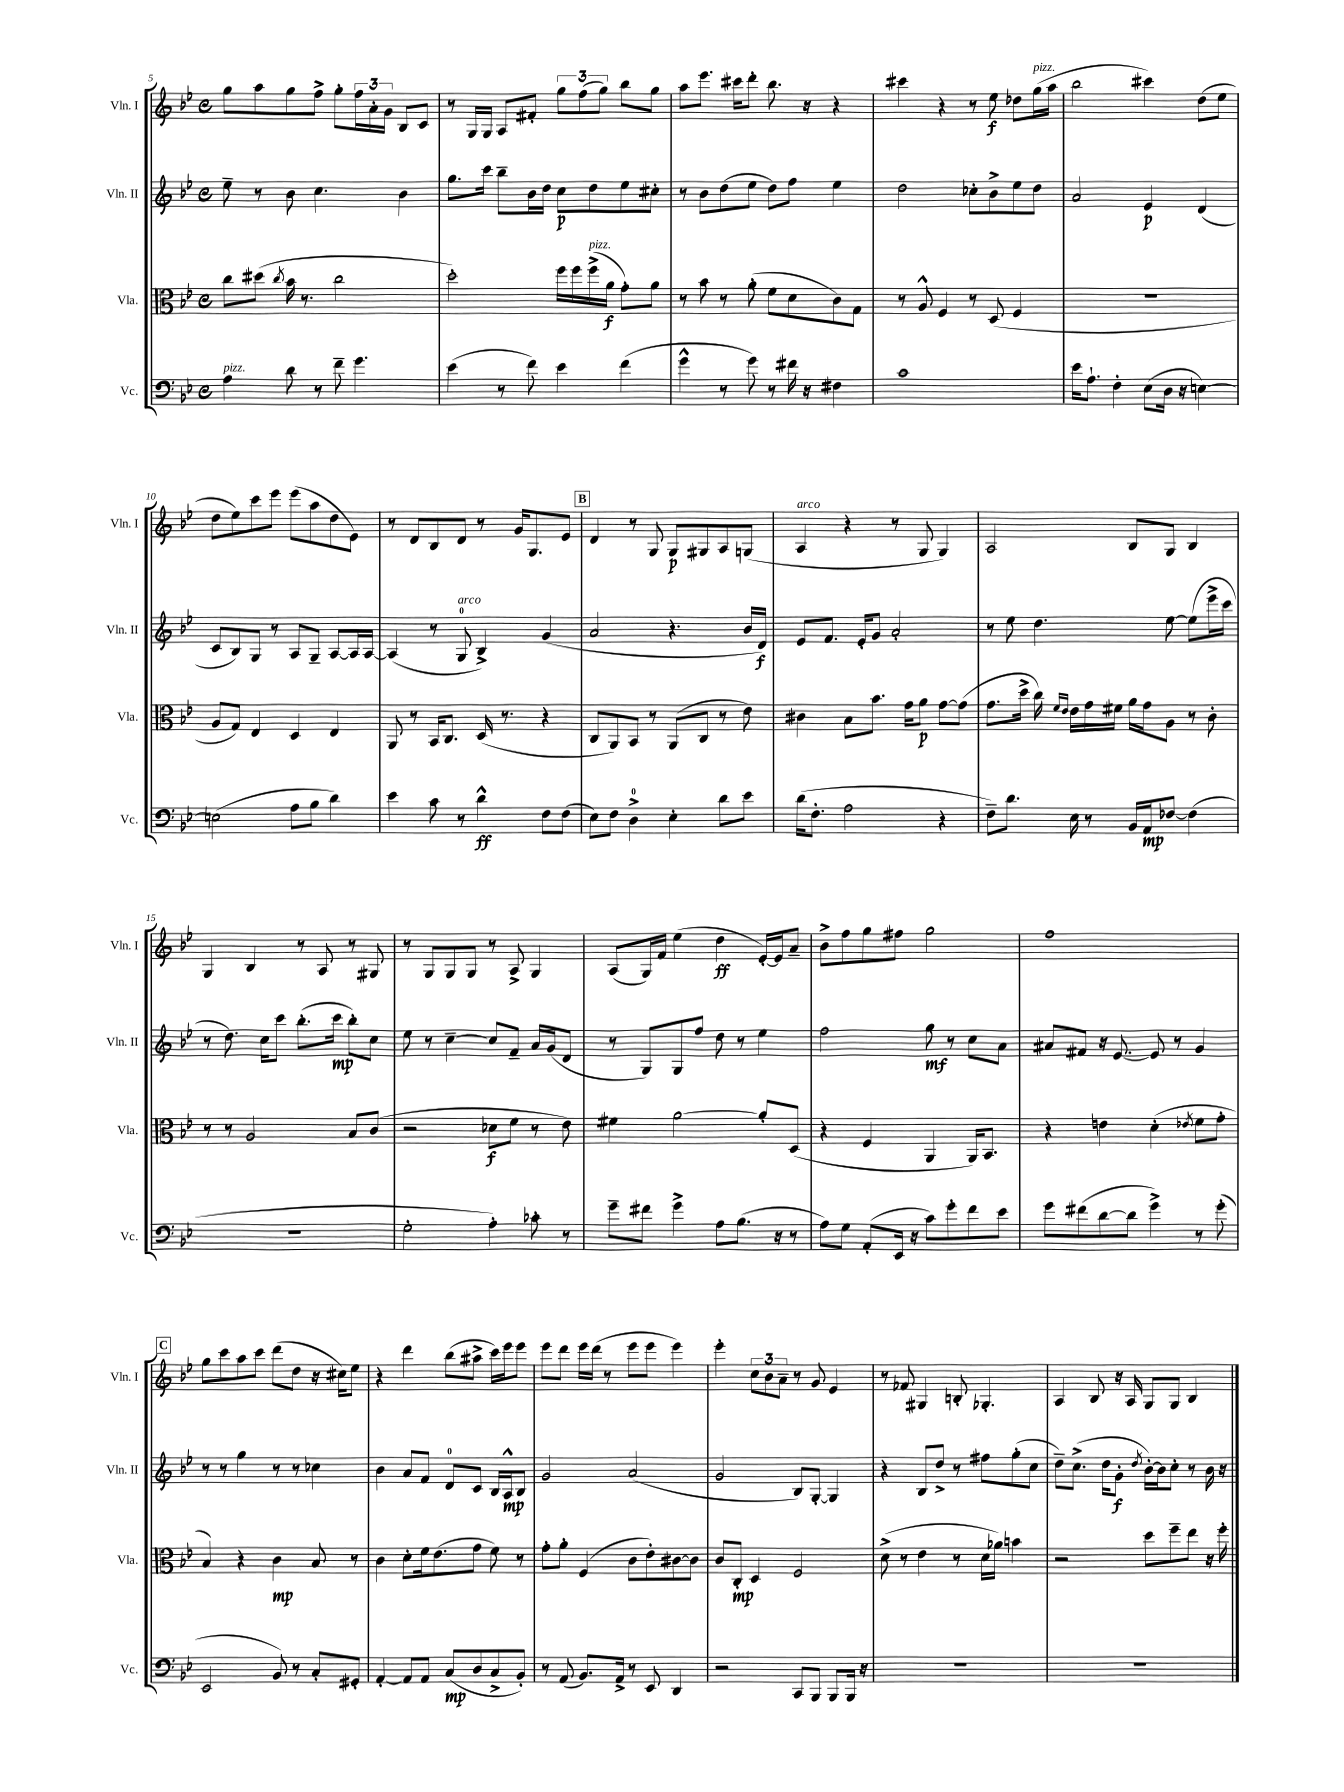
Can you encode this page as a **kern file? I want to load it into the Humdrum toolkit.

**kern	**dynam	**kern	**dynam	**kern	**dynam	**kern	**dynam
*part4	*part4	*part3	*part3	*part2	*part2	*part1	*part1
*staff4	*staff4	*staff3	*staff3	*staff2	*staff2	*staff1	*staff1
*I"Vc.	*	*I"Vla.	*	*I"Vln. II	*	*I"Vln. I	*
*I'Vc.	*	*I'Vla.	*	*I'Vln. II	*	*I'Vln. I	*
*clefF4	*	*clefC3	*	*clefG2	*	*clefG2	*
*k[b-e-]	*	*k[b-e-]	*	*k[b-e-]	*	*k[b-e-]	*
*M4/4	*	*M4/4	*	*M4/4	*	*M4/4	*
*met(c)	*	*met(c)	*	*met(c)	*	*met(c)	*
=5	=5	=5	=5	=5	=5	=5	=5
!LO:TX:a:i:t=pizz.	!	!	!	!	!	!	!
4A\	.	8cc\L	.	8ee-~\	.	8gg\L	.
.	.	(8dd#X\J	.	8r	.	8aa\	.
.	.	8qcc/	.	.	.	.	.
8d\	.	16b-\	.	8b-\	.	8gg\	.
.	.	8.r	.	.	.	.	.
8r	.	.	.	4.cc\	.	8ff^\J	.
8f~\	.	2cc\	.	.	.	8gg'\L	.
4.g\	.	.	.	.	.	24ff\L	.
.	.	.	.	.	.	24a'\	.
.	.	.	.	.	.	24g\JJ	.
.	.	.	.	4b-\	.	8B-/L	.
.	.	.	.	.	.	8c/J	.
=6	=6	=6	=6	=6	=6	=6	=6
(4e-\	.	2dd'\)	.	8.gg\L	.	8r	.
.	.	.	.	.	.	16G/LL	.
.	.	.	.	16ccc\Jk	.	16G/JJ	.
8r	.	.	.	8bb-~\L	.	8A/L	.
8f\)	.	.	.	16b-\L	.	8f#X'/J	.
.	.	.	.	16dd\JJ	.	.	.
4e-\	.	16ff\LL	.	8cc\L	p	12gg\L	.
.	.	16ff\	.	.	.	.	.
.	.	.	.	.	.	(12ff\	.
!	!	!LO:TX:a:i:t=pizz.	!	!	!	!	!
.	.	(16ff^\	.	8dd\	.	.	.
.	.	.	.	.	.	12gg\J)	.
.	.	16a\JJ	f	.	.	.	.
(4f\	.	8g'\L)	.	8ee-\	.	8bb-\L	.
.	.	8a\J	.	8cc#X'\J	.	8gg\J	.
=7	=7	=7	=7	=7	=7	=7	=7
4g^^\	.	8r	.	8r	.	8aa\L	.
.	.	8b-\	.	8b-\L	.	8.eee-\J	.
8r	.	8r	.	(8dd\	.	.	.
.	.	.	.	.	.	16ccc#X\KL	.
8g\)	.	(8a'\	.	8ee-\J	.	8ddd'\J	.
8r	.	8f\L	.	8dd\L)	.	8.bb-\	.
16f#X\	.	8d\	.	8ff\J	.	.	.
16r	.	.	.	.	.	16r	.
4F#X\	.	8c\)	.	4ee-\	.	4r	.
.	.	8G\J	.	.	.	.	.
=8	=8	=8	=8	=8	=8	=8	=8
1c	.	8r	.	2dd\	.	4ccc#X\	.
.	.	8A^^/	.	.	.	.	.
.	.	4F/	.	.	.	4r	.
.	.	8r	.	8cc-X'\L	.	8r	.
.	.	(8D/	.	8b-^\	.	8ee-\	f
.	.	4F/	.	8ee-\	.	8dd-X\L	.
!	!	!	!	!	!	!LO:TX:a:i:t=pizz.	!
.	.	.	.	8dd\J	.	(16gg\L	.
.	.	.	.	.	.	16aa\JJ	.
=9	=9	=9	=9	=9	=9	=9	=9
16e-\KL	.	1r	.	2a/	.	2bb-\	.
8.A`\J	.	.	.	.	.	.	.
4F'\	.	.	.	.	.	.	.
(8E-\L	.	.	.	4e-/	p	4ccc#X\)	.
16D\Jk	.	.	.	.	.	.	.
16r	.	.	.	.	.	.	.
[4En\)	.	.	.	(4d/	.	(8dd\L	.
.	.	.	.	.	.	8ee-\J	.
!!LO:LB:g=z
=10	=10	=10	=10	=10	=10	=10	=10
(2En\]	.	8A/L	.	8c/L	.	8dd\L	.
.	.	8G/J)	.	8B-/)	.	8ee-\)	.
.	.	4E-/	.	8G/J	.	8ccc\	.
.	.	.	.	8r	.	8eee-\J	.
8A\L	.	4D/	.	8A/L	.	(8eee-\L	.
8B-\J	.	.	.	8G~/J	.	8aa\	.
4d\)	.	4E-/	.	[8A/L	.	8dd\	.
.	.	.	.	16A/L]	.	8e-\J)	.
.	.	.	.	[16A/JJ	.	.	.
=11	=11	=11	=11	=11	=11	=11	=11
4e-\	.	8AA/	.	(4A/]	.	8r	.
.	.	8r	.	.	.	8d/L	.
8c\	.	16BB-/KL	.	8r	.	8B-/	.
.	.	8.C/J	.	.	.	.	.
!	!	!	!	!LO:TX:a:i:t=arco	!	!	!
8r	.	.	.	8G/	.	8d/J	.
4d^^\	ff	(16D/	.	4B-^/)	.	8r	.
.	.	8.r	.	.	.	.	.
.	.	.	.	.	.	16g/KL	.
.	.	.	.	.	.	8.G/	.
8F\L	.	4r	.	(4g/	.	.	.
(8F\J	.	.	.	.	.	8e-/J	.
!!LO:REH:place=s1:t=B
=12	=12	=12	=12	=12	=12	=12	=12
8E-\L)	.	8C/L	.	2a/	.	4d/	.
8F\J	.	8AA/)	.	.	.	.	.
4D^\	.	8BB-/J	.	.	.	8r	.
.	.	8r	.	.	.	8G/	.
4E-'\	.	(8AA/L	.	4.r	.	8G/L	p
.	.	8C/J	.	.	.	8G#X/	.
8d\L	.	8r	.	.	.	8A/	.
8e-\J	.	8e-\)	.	16b-/LL	.	(8Gn/J	.
.	.	.	.	16d/JJ)	f	.	.
=13	=13	=13	=13	=13	=13	=13	=13
!	!	!	!	!	!	!LO:TX:a:i:t=arco	!
(16d\KL	.	4c#X\	.	8e-/L	.	4A/	.
8.F'\J	.	.	.	.	.	.	.
.	.	.	.	8.f/J	.	.	.
2A\	.	8B-\L	.	.	.	4r	.
.	.	.	.	16e-'/KL	.	.	.
.	.	8.b-\J	.	8g/J	.	.	.
.	.	.	.	2a'/	.	8r	.
.	.	16g\KL	.	.	.	.	.
.	.	8a\J	p	.	.	8G/	.
4r	.	[8g\L	.	.	.	4G/)	.
.	.	(8g\J]	.	.	.	.	.
=14	=14	=14	=14	=14	=14	=14	=14
8F~\L)	.	8.g\L	.	8r	.	2A/	.
8.d\J	.	.	.	8ee-\	.	.	.
.	.	16dd^\Jk	.	.	.	.	.
.	.	16cc\)	.	4.dd\	.	.	.
.	.	16qqf/LL	.	.	.	.	.
.	.	16qqe-/JJ	.	.	.	.	.
16E-\	.	16e-\LL	.	.	.	.	.
8r	.	16g\	.	.	.	.	.
.	.	16f#X\JJ	.	.	.	.	.
16BB-/LL	.	16a\LL	.	.	.	8B-/L	.
16AA/J	mp	16g\J	.	.	.	.	.
[8F-X/J	.	8A\J	.	[8ee-\	.	8G/J	.
(4F-\]	.	8r	.	(8ee-\L]	.	4B-/	.
.	.	8c'\	.	16eee-^\L	.	.	.
.	.	.	.	16ccc\JJ	.	.	.
!!LO:LB:g=z
=15	=15	=15	=15	=15	=15	=15	=15
1r	.	8r	.	8r	.	4G/	.
.	.	8r	.	8.dd\)	.	.	.
.	.	2A/	.	.	.	4B-/	.
.	.	.	.	16cc\KL	.	.	.
.	.	.	.	8ccc\J	.	.	.
.	.	.	.	(8.bb-'\L	.	8r	.
.	.	.	.	.	.	8A/	.
.	.	.	.	16ccc\Jk	mp	.	.
.	.	8B-/L	.	8bb-'\L)	.	8r	.
.	.	(8c/J	.	8cc\J	.	8G#X/	.
=16	=16	=16	=16	=16	=16	=16	=16
2G'\	.	2r	.	8ee-\	.	8r	.
.	.	.	.	8r	.	8G/L	.
.	.	.	.	[4cc~\	.	8G/	.
.	.	.	.	.	.	8G/J	.
4A'\)	.	8d-X\L	f	8cc/L]	.	8r	.
.	.	8f\J	.	8f~/J	.	8A^/	.
8c-X'\	.	8r	.	16a/LL	.	4G/	.
.	.	.	.	(16g/J	.	.	.
8r	.	8e-\)	.	8d/J	.	.	.
=17	=17	=17	=17	=17	=17	=17	=17
8g~\L	.	4f#X\	.	8r	.	(8A/L	.
8f#X\J	.	.	.	8G/L)	.	16G/L)	.
.	.	.	.	.	.	16f/JJ	.
4g^\	.	[2a\	.	8G/	.	(4ee-\	.
.	.	.	.	8ff/J	.	.	.
8A\L	.	.	.	8dd\	.	4dd\	ff
(8.B-\J	.	.	.	8r	.	.	.
.	.	8a'/L]	.	4ee-\	.	[16e-'/LL)	.
16r	.	.	.	.	.	16e-/J]	.
8r	.	(8D/J	.	.	.	8a~/J	.
=18	=18	=18	=18	=18	=18	=18	=18
8A\L)	.	4r	.	2ff\	.	8b-^\L	.
8G\J	.	.	.	.	.	8ff\	.
(8AA'/L	.	4F/	.	.	.	8gg\	.
16EE-/Jk	.	.	.	.	.	8ff#X\J	.
16r	.	.	.	.	.	.	.
8c\L)	.	4AA/	.	8gg\	mf	2gg\	.
8g'\	.	.	.	8r	.	.	.
8f\	.	16AA/KL)	.	8cc\L	.	.	.
.	.	8.BB-/J	.	.	.	.	.
8e-\J	.	.	.	8a\J	.	.	.
=19	=19	=19	=19	=19	=19	=19	=19
8g\L	.	4r	.	8a#X/L	.	1ff	.
(8f#X\	.	.	.	8f#X/J	.	.	.
[8d\	.	4en\	.	16r	.	.	.
.	.	.	.	[8.e-/	.	.	.
8d\J]	.	.	.	.	.	.	.
4g^\)	.	(4d'\	.	8e-/]	.	.	.
.	.	.	.	8r	.	.	.
.	.	8qe-X/	.	.	.	.	.
8r	.	8f\L	.	4g/	.	.	.
(8g'\	.	8g'\J	.	.	.	.	.
!!LO:LB:g=z
!!LO:REH:place=s1:t=C
=20	=20	=20	=20	=20	=20	=20	=20
2EE-/	.	4B-/)	.	8r	.	8gg\L	.
.	.	.	.	8r	.	8ccc\	.
.	.	4r	.	4gg\	.	8aa\	.
.	.	.	.	.	.	8ccc\J	.
8BB-/)	.	4c\	mp	8r	.	(8ddd\L	.
8r	.	.	.	8r	.	8dd\J	.
8C'/L	.	8B-/	.	4cc-X\	.	16r	.
.	.	.	.	.	.	16cc#X\KL)	.
8GG#X'/J	.	8r	.	.	.	8ee-\J	.
=21	=21	=21	=21	=21	=21	=21	=21
[4AA'/	.	4c\	.	4b-\	.	4r	.
8AA/L]	.	8d'\L	.	8a/L	.	4ddd\	.
8AA/J	.	16f\k	.	8f/J	.	.	.
.	.	(8.e-\	.	.	.	.	.
(8C/L	mp	.	.	8d/L	.	(8bb-\L	.
8D/	.	8g\J	.	8c/J	.	8aa#X^\J	.
8C^/	.	8f\)	.	16B-/LL	.	16ccc\LL)	.
.	.	.	.	16A^^/J	mp	16eee-\J	.
8BB-'/J)	.	8r	.	8B-/J	.	8eee-\J	.
=22	=22	=22	=22	=22	=22	=22	=22
8r	.	8g'\L	.	2g/	.	8eee-\L	.
(8AA/	.	8a'\J	.	.	.	8ddd\J	.
8.BB-/L)	.	(4F/	.	.	.	16eee-\LL	.
.	.	.	.	.	.	(16ddd\JJ	.
.	.	.	.	.	.	8r	.
16AA^/Jk	.	.	.	.	.	.	.
8r	.	8c\L	.	(2a/	.	8eee-\L	.
8EE-/	.	8e-'\)	.	.	.	8eee-\J	.
4DD/	.	[8c#X\	.	.	.	4eee-\)	.
.	.	8c#\J]	.	.	.	.	.
=23	=23	=23	=23	=23	=23	=23	=23
2r	.	8c/L	.	2g/	.	4eee-'\	.
.	.	8C'/J	mp	.	.	.	.
.	.	4D/	.	.	.	12cc\L	.
.	.	.	.	.	.	12b-\	.
.	.	.	.	.	.	12a~\J	.
8CC/L	.	2F/	.	8B-/L)	.	8r	.
8BBB-/J	.	.	.	[8G'/J	.	8g/	.
8BBB-/L	.	.	.	4G/]	.	4e-/	.
16BBB-/Jk	.	.	.	.	.	.	.
16r	.	.	.	.	.	.	.
=24	=24	=24	=24	=24	=24	=24	=24
1r	.	(8d^\	.	4r	.	8r	.
.	.	8r	.	.	.	8f-X/	.
.	.	4e-\	.	8B-/L	.	4G#X/	.
.	.	.	.	8dd^/J	.	.	.
.	.	8r	.	8r	.	8Bn'/	.
.	.	16d\LL	.	8ff#X\L	.	4.G-X'/	.
.	.	16a-X\JJ)	.	.	.	.	.
.	.	4bn\	.	(8gg'\	.	.	.
.	.	.	.	8cc\J	.	.	.
=25	=25	=25	=25	=25	=25	=25	=25
1r	.	2r	.	8dd~\L)	.	4A/	.
.	.	.	.	(8.cc^\J	.	.	.
.	.	.	.	.	.	8B-/	.
.	.	.	.	16dd\KL	.	.	.
.	.	.	.	8g'\J	f	16r	.
.	.	.	.	.	.	16A/	.
.	.	.	.	8qdd/	.	.	.
.	.	8dd\L	.	[16b-'\LL)	.	8G/L	.
.	.	.	.	16b-\J]	.	.	.
.	.	8ff~\	.	8cc'\J	.	8G/J	.
.	.	8ee-\J	.	8r	.	4B-/	.
.	.	16r	.	16b-\	.	.	.
.	.	16ff'\	.	16r	.	.	.
==	==	==	==	==	==	==	==
*-	*-	*-	*-	*-	*-	*-	*-
